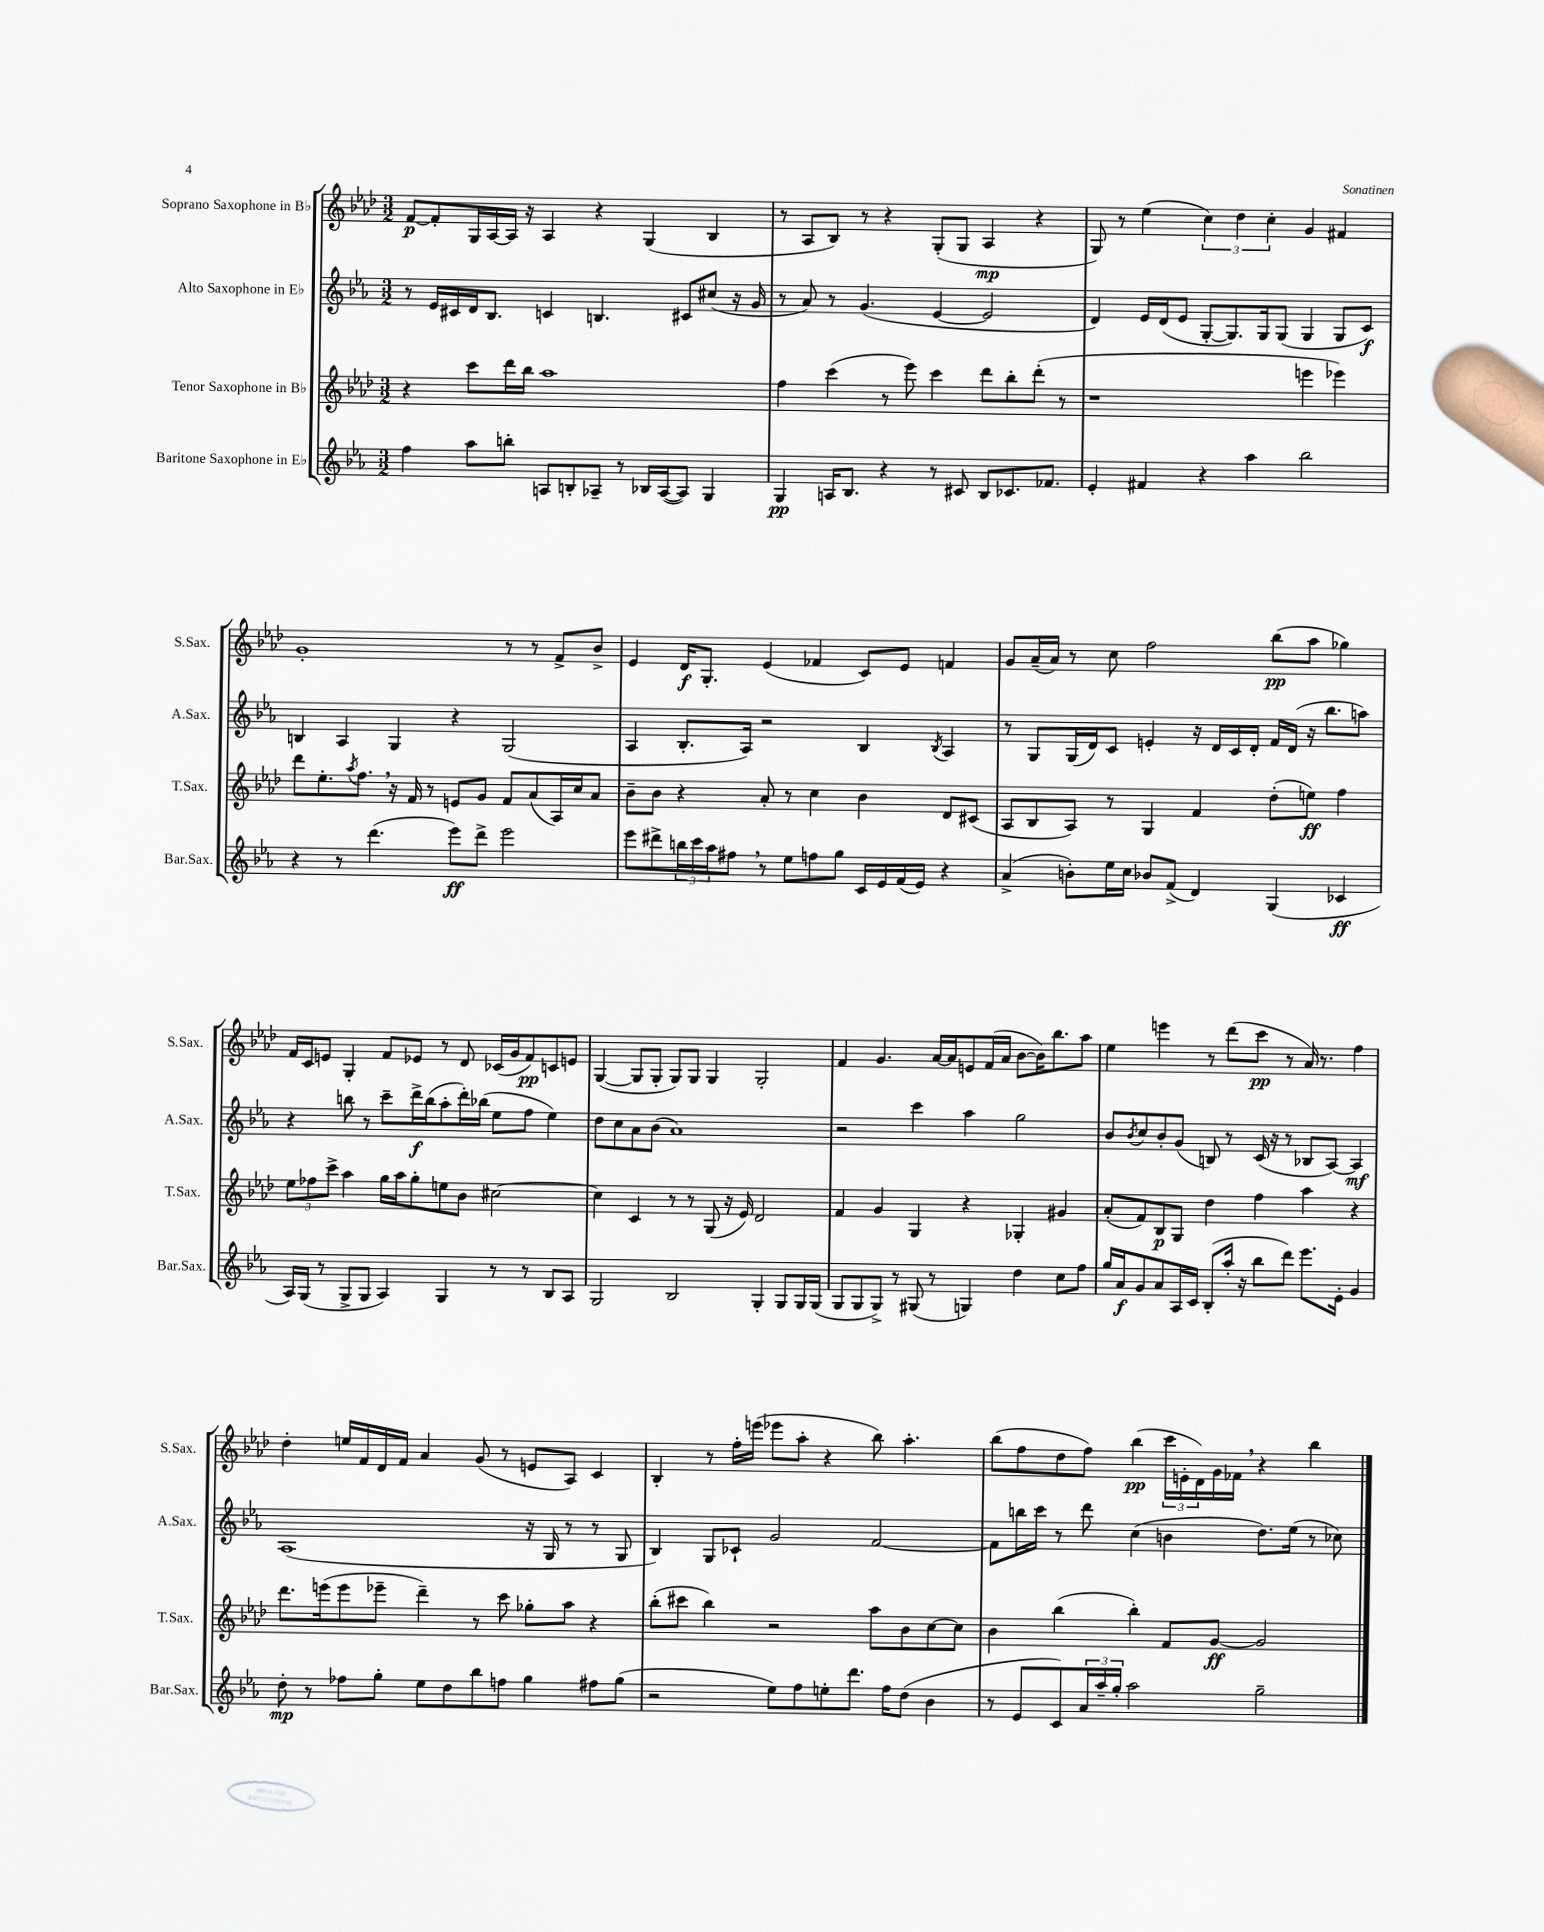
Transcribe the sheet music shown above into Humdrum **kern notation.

**kern	**kern	**kern	**kern
*staff4	*staff3	*staff2	*staff1
*clefG2	*clefG2	*clefG2	*clefG2
*k[b-e-a-]	*k[b-e-a-d-]	*k[b-e-a-]	*k[b-e-a-d-]
*M3/2	*M3/2	*M3/2	*M3/2
4ff	4r	8r	[8f
.	.	16e-	8f']
.	.	16c#	.
8aa-	8ccc	16d	16G
.	.	8.B-	[16A-
8bb'	16ddd-	.	16A-]
.	16bb-	.	16r
8A	1aa-	4c	4A-
8B'	.	.	.
8A-~	.	4.B	4r
8r	.	.	.
16B-	.	.	(4G
([16A-	.	.	.
8A-])	.	8c#	.
4G	.	(8cc#	4B-
.	.	16r	.
.	.	16g	.
=	=	=	=
4G	4ff	8r	8r
.	.	8a-)	8A-
16A	(4ccc	8r	8B-)
8.B-	.	.	.
.	.	(4.g	8r
4r	8r	.	4r
.	8eee-)	.	.
8r	4ccc	[4e-	(8G'
8c#	.	.	8G
8B-	8ddd-	2e-]	4A-
8.c-	8bb-'	.	.
.	(8ddd-'	.	4r
8.f-	.	.	.
.	8r	.	.
=	=	=	=
4e-'	1r	4d)	8G)
.	.	.	8r
4f#	.	16e-	(4ee-
.	.	(16d	.
.	.	8e-	.
4r	.	[8G'	6cc)
.	.	8.G])	.
.	.	.	6dd-
4aa-	.	.	.
.	.	16G	.
.	.	.	6cc'
.	.	(8G	.
2bb-	4eee	4G	4g
.	4eee-)	8G	4f#
.	.	8c)	.
=	=	=	=
4r	8ddd-	4B	1g'
.	8.ee-'	.	.
8r	.	4A-	.
.	8qaa-	.	.
.	8.ff	.	.
(4.ddd	.	.	.
.	16r	4G	.
.	16f	.	.
.	8r	.	.
8eee-)	8e	4r	.
8ddd^	8g	.	.
2eee-	8f	(2G	8r
.	(8a-	.	8r
.	16A-)	.	8f^
.	16cc	.	.
.	8a-	.	8b-^
=	=	=	=
8eee-	8b-~	4A-	4e-
8ddd#^	8b-	.	.
24bb	4r	8.B-'	16d-
24ccc	.	.	.
.	.	.	8.G'
24aa-	.	.	.
8ff#	.	.	.
.	.	16A-)	.
8r	8a-'	2r	(4e-
8ee-	8r	.	.
8ff	4cc	.	4f-
8gg	.	.	.
16c	4b-	4B-	8c)
16e-	.	.	.
(16f	.	.	8e-
16e-)	.	.	.
.	.	8qB-	.
4r	8d-	4A-	4f
.	(8c#	.	.
=	=	=	=
(4a-^	8A-	8r	8g
.	8B-	8G	(16a-~
.	.	.	16a-)
8b')	8A-)	(16G	8r
.	.	16d)	.
16ee-	8r	8c	8cc
16cc	.	.	.
8b-	4G	4e'	2ff
(8f^	.	.	.
4d)	4f	16r	.
.	.	16d	.
.	.	16c	.
.	.	16d'	.
(4G	(8dd-'	16f	(8bb-
.	.	(16d	.
.	8ee)	16r	8aa-
.	.	8.bb-	.
4c-	4ff	.	4gg-)
.	.	8aa)	.
=	=	=	=
16A-)	12ee-	4r	16f
(16G	.	.	16c
.	12ff-	.	.
8r	.	.	8e
.	12ccc^	.	.
8G^	4aa-	8bb	4G'
8G	.	8r	.
4A-)	16gg	8ccc~	8f
.	16aa-	.	.
.	8gg'	16ddd^	8e-
.	.	(16bb	.
4G	8ee	8aa-'	8r
.	8b-	16ddd')	8d-
.	.	(16bb-	.
8r	[2cc#	8ee-	(16c-
.	.	.	16g
8r	.	8ff	8f)
8B-	.	4ee-)	8c
8A-	.	.	8e
=	=	=	=
2G	4cc#]	8dd	([4G
.	.	8cc	.
.	4c	8a-	8G]
.	.	(8b-	8G'
2B-	8r	1a-)	8G)
.	8r	.	8G
.	(8G	.	4G
.	16r	.	.
.	16e-)	.	.
4G'	2d-	.	2G'
8G	.	.	.
16G	.	.	.
(16G	.	.	.
=	=	=	=
8G	4f	2r	4f
8G	.	.	.
8G^)	4g	.	4.g
8r	.	.	.
(8G#	4G	4ccc	.
8r	.	.	[16a-
.	.	.	16a-]
4G)	4r	4aa-	8e
.	.	.	(16f
.	.	.	16a-
4dd	4G-'	2gg	[8b-
.	.	.	16b-])
.	.	.	8.bb-
8cc	4g#	.	.
8ff	.	.	8aa-
=	=	=	=
16gg	(8a-'	8b-	4ee-
16a-	.	.	.
.	.	8qb-	.
8g	8f)	8cc	.
8a-	8B-	8b-'	4eee
16A-	8G	(8g	.
16c	.	.	.
(8B-'	4dd-	8B)	8r
16aa-'	.	8r	(8ddd-
16r	.	.	.
8bb-	4ff	(16c	8ccc
.	.	16r	.
8ddd)	.	8r	8r
8.eee-	4aa-	8B-	16a-)
.	.	.	8.r
.	.	[8A-)	.
16e-'	.	.	.
4g	4r	4A-]	4ff
=	=	=	=
8dd'	8.ddd-	(1A-	4dd-'
8r	.	.	.
.	(16eee	.	.
8ff-	8eee	.	16ee
.	.	.	16f
8gg'	8eee-~	.	16d-
.	.	.	16f
8ee-	4ddd-~)	.	4a-
8dd	.	.	.
8bb-	8r	.	(8g
8ff	8ccc	.	8r
4gg	8gg-'	16r	8e
.	.	16G	.
.	8aa-	8r	8A-)
8ff#	4r	8r	4c
(8gg	.	8G	.
=	=	=	=
2r	(8bb-'	4B-)	4B-'
.	8ccc#	.	.
.	4bb-)	8G	8r
.	.	8c-`	16ff'
.	.	.	(16eee
8ee-)	2r	2g	8eee-
8ff	.	.	8aa-'
8ee'	.	.	4r
8.ddd	.	.	.
.	8aa-	[2f	8bb-)
16ff	.	.	.
(8dd	8b-	.	4.aa-'
4b-	[8cc	.	.
.	8cc]	.	.
=	=	=	=
8r	4b-	8f]	(8bb-
8e-	.	16bb	8ff
.	.	16ccc	.
8c)	(4bb-	8r	8dd-
24a-	.	8ddd	8ff)
24aa-~	.	.	.
24gg'	.	.	.
2aa-	4bb-')	(4cc	(4bb-
.	8f	4b	24ccc
.	.	.	24e'
.	.	.	24d-)
.	[8g	.	16g
.	.	.	16f-
2gg~	2g]	8.dd)	4r
.	.	(16ee-	.
.	.	8r	4bb-
.	.	8cc-)	.
==	==	==	==
*-	*-	*-	*-
